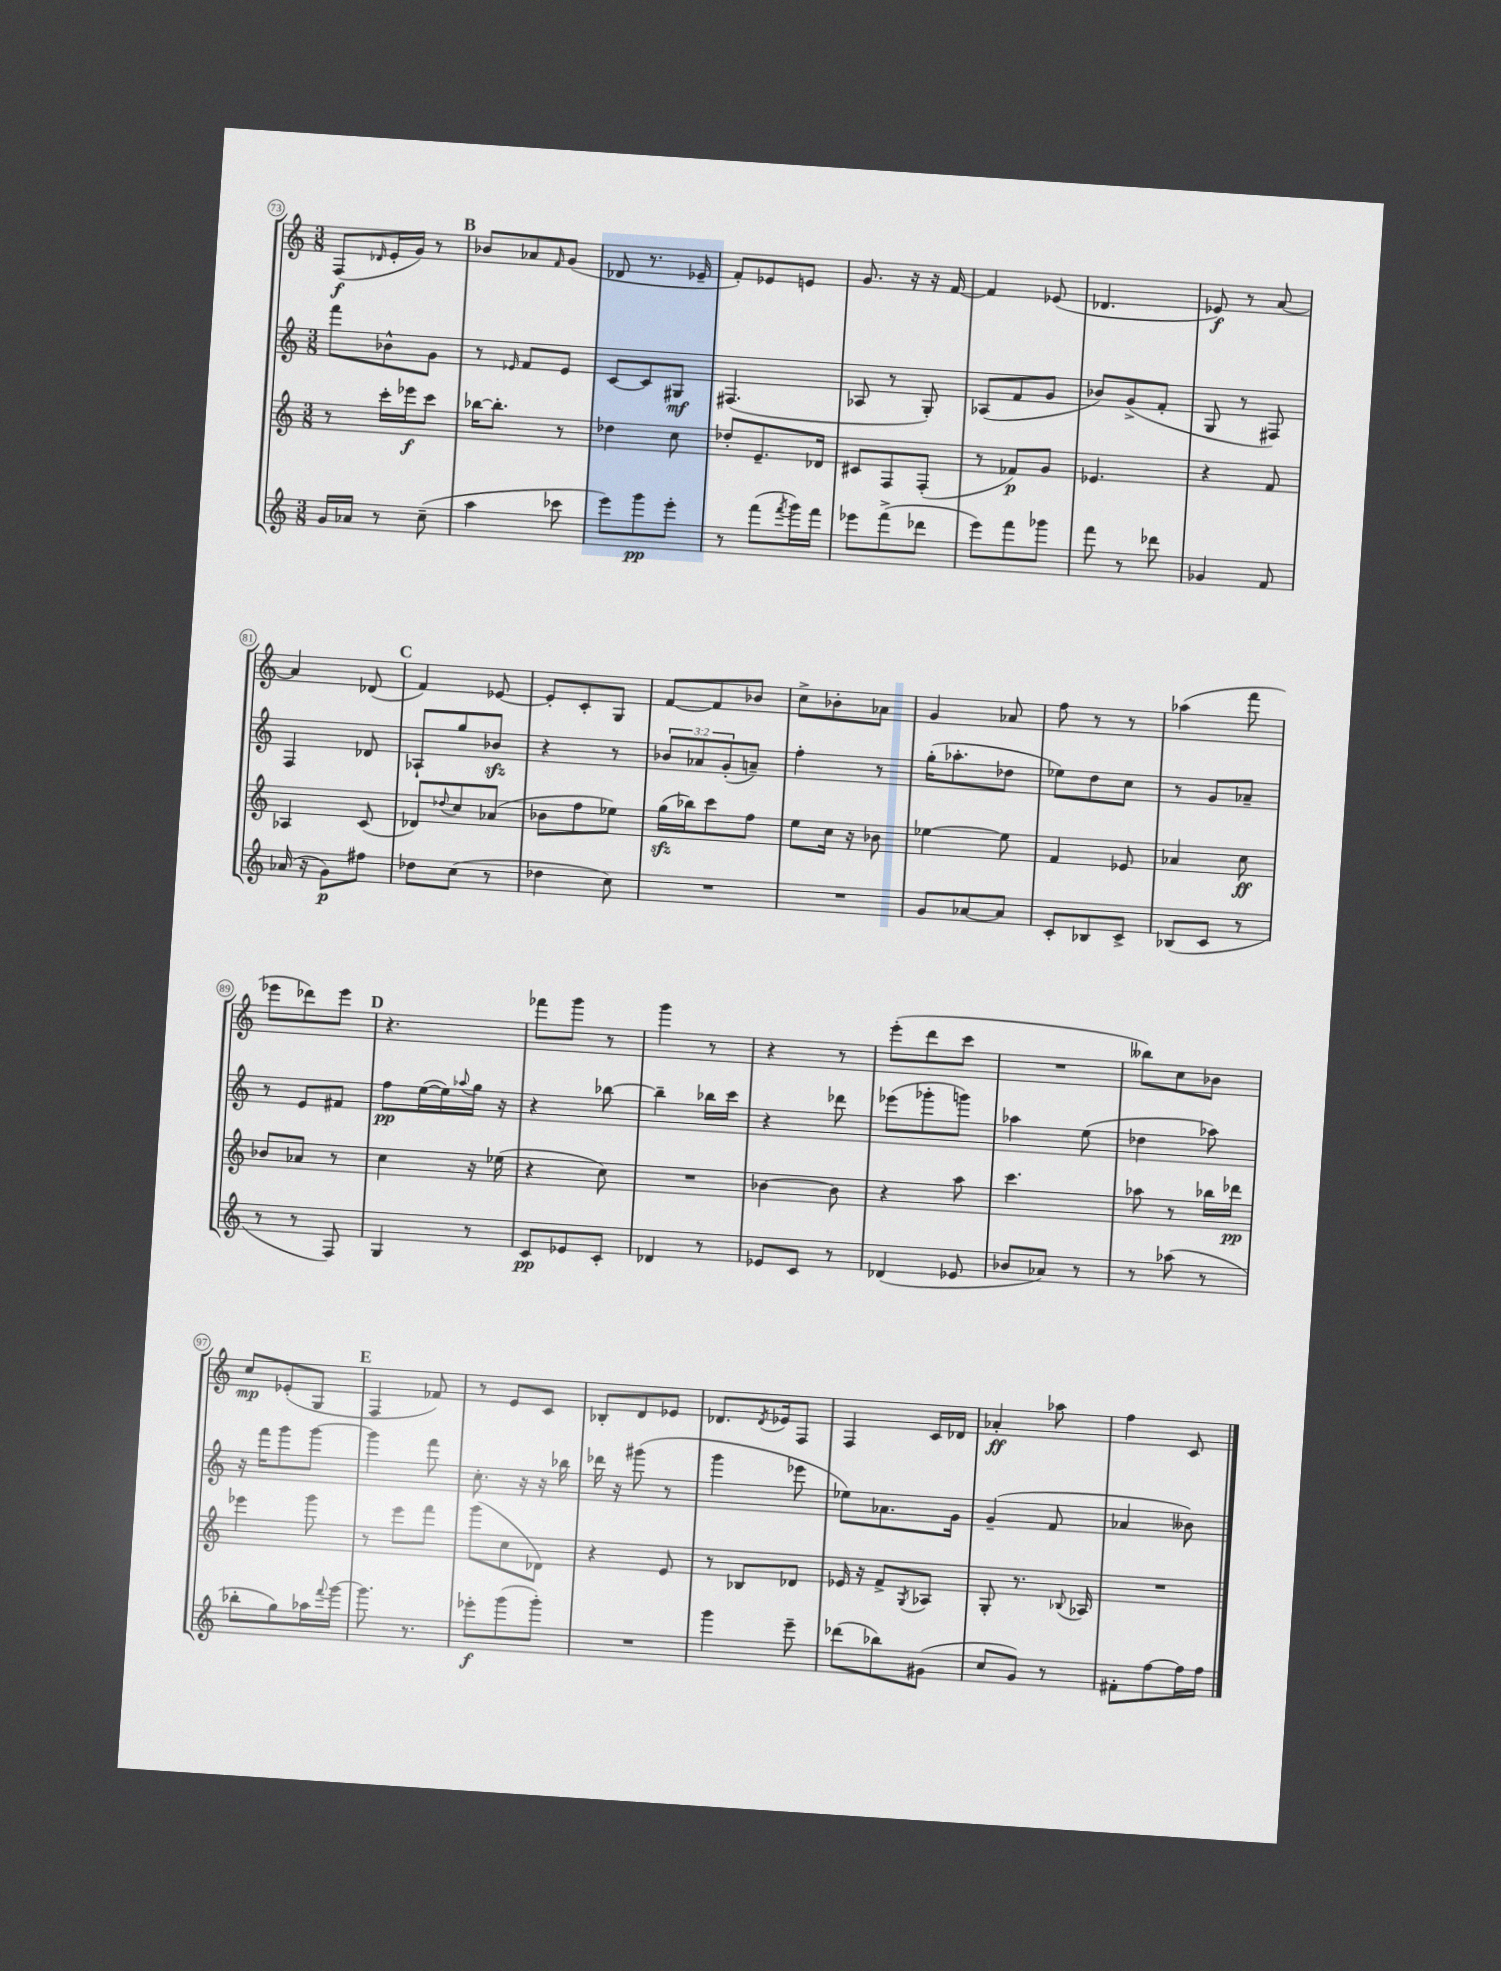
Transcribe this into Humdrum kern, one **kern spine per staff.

**kern	**kern	**kern	**kern
*staff4	*staff3	*staff2	*staff1
*clefG2	*clefG2	*clefG2	*clefG2
*k[]	*k[]	*k[]	*k[]
*M3/8	*M3/8	*M3/8	*M3/8
16g/LL	8r	8fff\L	(8F/L
16a-/JJ	.	.	.
.	.	.	16qqd-/
8r	16ccc'\LL	8b-^^\	16e'/L
.	16eee-\J	.	16g/JJ)
(8cc~\	8ccc\J	8g\J	8r
=	=	=	=
4aa\	[16bb-\LK	8r	8b-/L
.	8.bb-'\]J	.	.
.	.	16qqe-/	.
.	.	8f/L	8a-/
.	.	.	16qqf/
8ccc-\	8r	8e-/J	(8g/J
=	=	=	=
8eee\L)	4dd-\	[8c/L	8d-/
8ggg\	.	8c/]	8.r
8eee'\J	8cc\	8G#/J	.
.	.	.	16e-~/
=	=	=	=
8r	8dd-'/L	(4.F#/	8f'/L)
(8fff\L	8.e~/	.	8e-/
8qfff/	.	.	.
16ggg\L)	.	.	8e/J
16fff\JJ	16d-/Jk	.	.
=	=	=	=
8eee-\L	8c#/L	8A-/	8.g/
(8fff^\	8F/	8r	.
.	.	.	16r
8ddd-\J	(8F'/J	8G'/)	16r
.	.	.	[16f/
=	=	=	=
8eee\L)	8r	(8A-/L	4f/]
8fff\	8f-/L)	8f/	.
8ggg-\J	8g/J	8g/J	(8e-/
=	=	=	=
8fff\	4.e-/	8b-/L)	4.d-/
8r	.	(8g^/	.
8ddd-\	.	8f'/J	.
=	=	=	=
4g-/	4r	8G/	8e-/)
.	.	8r	8r
8f/	8f/	8F#/)	[8a/
=	=	=	=
(16a-/	4A-/	4F/	4a/]
16r	.	.	.
8g\L)	.	.	.
8ff#\J	(8c/	8d-/	(8d-/
=	=	=	=
8dd-\L	8d-/L)	8A-`/L	4f/)
.	8qqdd-/	.	.
(8cc\J	8cc/	8gg/	.
8r	(8a-/J	8b-/J	[8e-/
=	=	=	=
4dd-\	8b-\L	4r	8e-'/]L
.	8ff\	.	8c'/
8cc\)	8ee-\J)	8r	8G/J
=	=	=	=
4.r	(16gg\LL	12b-/L	[8f/L
.	16bb-\J)	.	.
.	.	12a-/	.
.	8ccc\	.	8f/]
.	.	(12g'/	.
.	8ff\J	8a~/J)	8b-/J
=	=	=	=
4.r	8ee\L	4ff'\	8cc^\L
.	16cc\Jk	.	8b-'\
.	16r	.	.
.	8b-\	8r	8a-\J
=	=	=	=
8g/L	[4ee-\	(16gg'\LK	4g/
.	.	8.aa-'\	.
[8a-/	.	.	.
8a-/]J	8ee-\]	8dd-\J	8a-/
=	=	=	=
8c'/L	4f/	8ee-\L)	8ff\
8B-/	.	8dd\	8r
8c^/J	8e-/	8cc\J	8r
=	=	=	=
(8B-/L	4a-/	8r	(4aa-\
8c/J	.	8g/L	.
8r	8cc\	8a-~/J	8fff\
=	=	=	=
8r	8b-/L	8r	8eee-\L
8r	8a-/J	8e/L	8ddd-\)
8F/)	8r	8f#/J	8eee-\J
=	=	=	=
4G/	4cc\	8ff\L	4.r
.	.	([16ee\L	.
.	.	16ee\])	.
.	.	8qqaa-/	.
8r	16r	16gg\JJ	.
.	(16ee-\	16r	.
=	=	=	=
8c/L	4r	4r	8fff-\L
8e-/	.	.	8ggg\J
8c'/J	8cc\)	[8bb-\	8r
=	=	=	=
4d-/	4.r	4bb-~\]	4ggg\
8r	.	16bb-\LL	8r
.	.	16ccc\JJ	.
=	=	=	=
8e-/L	[4b-\	4r	4r
8c/J	.	.	.
8r	8b-\]	8ddd-\	8r
=	=	=	=
(4d-/	4r	(8eee-\L	(8eee'\L
.	.	8ggg-'\	8ddd\
8e-/	8aa\	8ggg\J)	8ccc\J
=	=	=	=
8b-/L	4.ccc\	4aa-\	4.r
8a-/J)	.	.	.
8r	.	(8ee\	.
=	=	=	=
8r	8aa-\	4dd-\	8bb--\L)
(8aa-\	8r	.	8cc\
8r	16bb-\LL	8aa-\)	8b-\J
.	16ddd-\JJ	.	.
=	=	=	=
8bb-'\L	4eee-\	16r	8cc/L
.	.	16fff\LK	.
8gg\)	.	8ggg\	(8e-'/
16aa-\L	8ggg\	[8ggg\J	8G/J
8qqfff/	.	.	.
[16ggg\JJ	.	.	.
=	=	=	=
8.ggg\]	8r	4ggg\]	4F/
.	8eee\L	.	.
8.r	.	.	.
.	8fff\J	8fff\	8f-/)
=	=	=	=
8eee-'\L	(8ggg\L	8.cc'\	8r
(8ggg\	8cc\	.	8e/L
.	.	16r	.
8ggg'\J)	8d-\J)	16r	8c/J
.	.	16bb-\	.
=	=	=	=
4.r	4r	16ddd-\	8B-'/L
.	.	16r	.
.	.	(8ggg#\	8d/
.	8e/	8r	8e-/J
=	=	=	=
4ggg\	8r	4ggg\	8.d-/L
.	8B-/L	.	.
.	.	.	8qd-/
.	.	.	16e-/k
8eee~\	8d-/J	8eee-\	8F/J
=	=	=	=
(8ddd-\L	16e-/	8ee-\L)	4F/
.	16r	.	.
8bb-\)	8f^/L	8.a-\	.
.	8qG/	.	.
(8g#\J	8A-/J	.	16c/LL
.	.	16g\Jk	16d-/JJ
=	=	=	=
8cc/L	8G'/	(4g~/	4a-'/
8g/J)	8.r	.	.
8r	.	8f/	8aa-\
.	8qqB-/	.	.
.	16A-/	.	.
=	=	=	=
8f#'\L	4.r	4a-/	4ff\
[8ff\	.	.	.
16ff\]L	.	8b--\)	8c/
16ff\JJ	.	.	.
==	==	==	==
*-	*-	*-	*-
